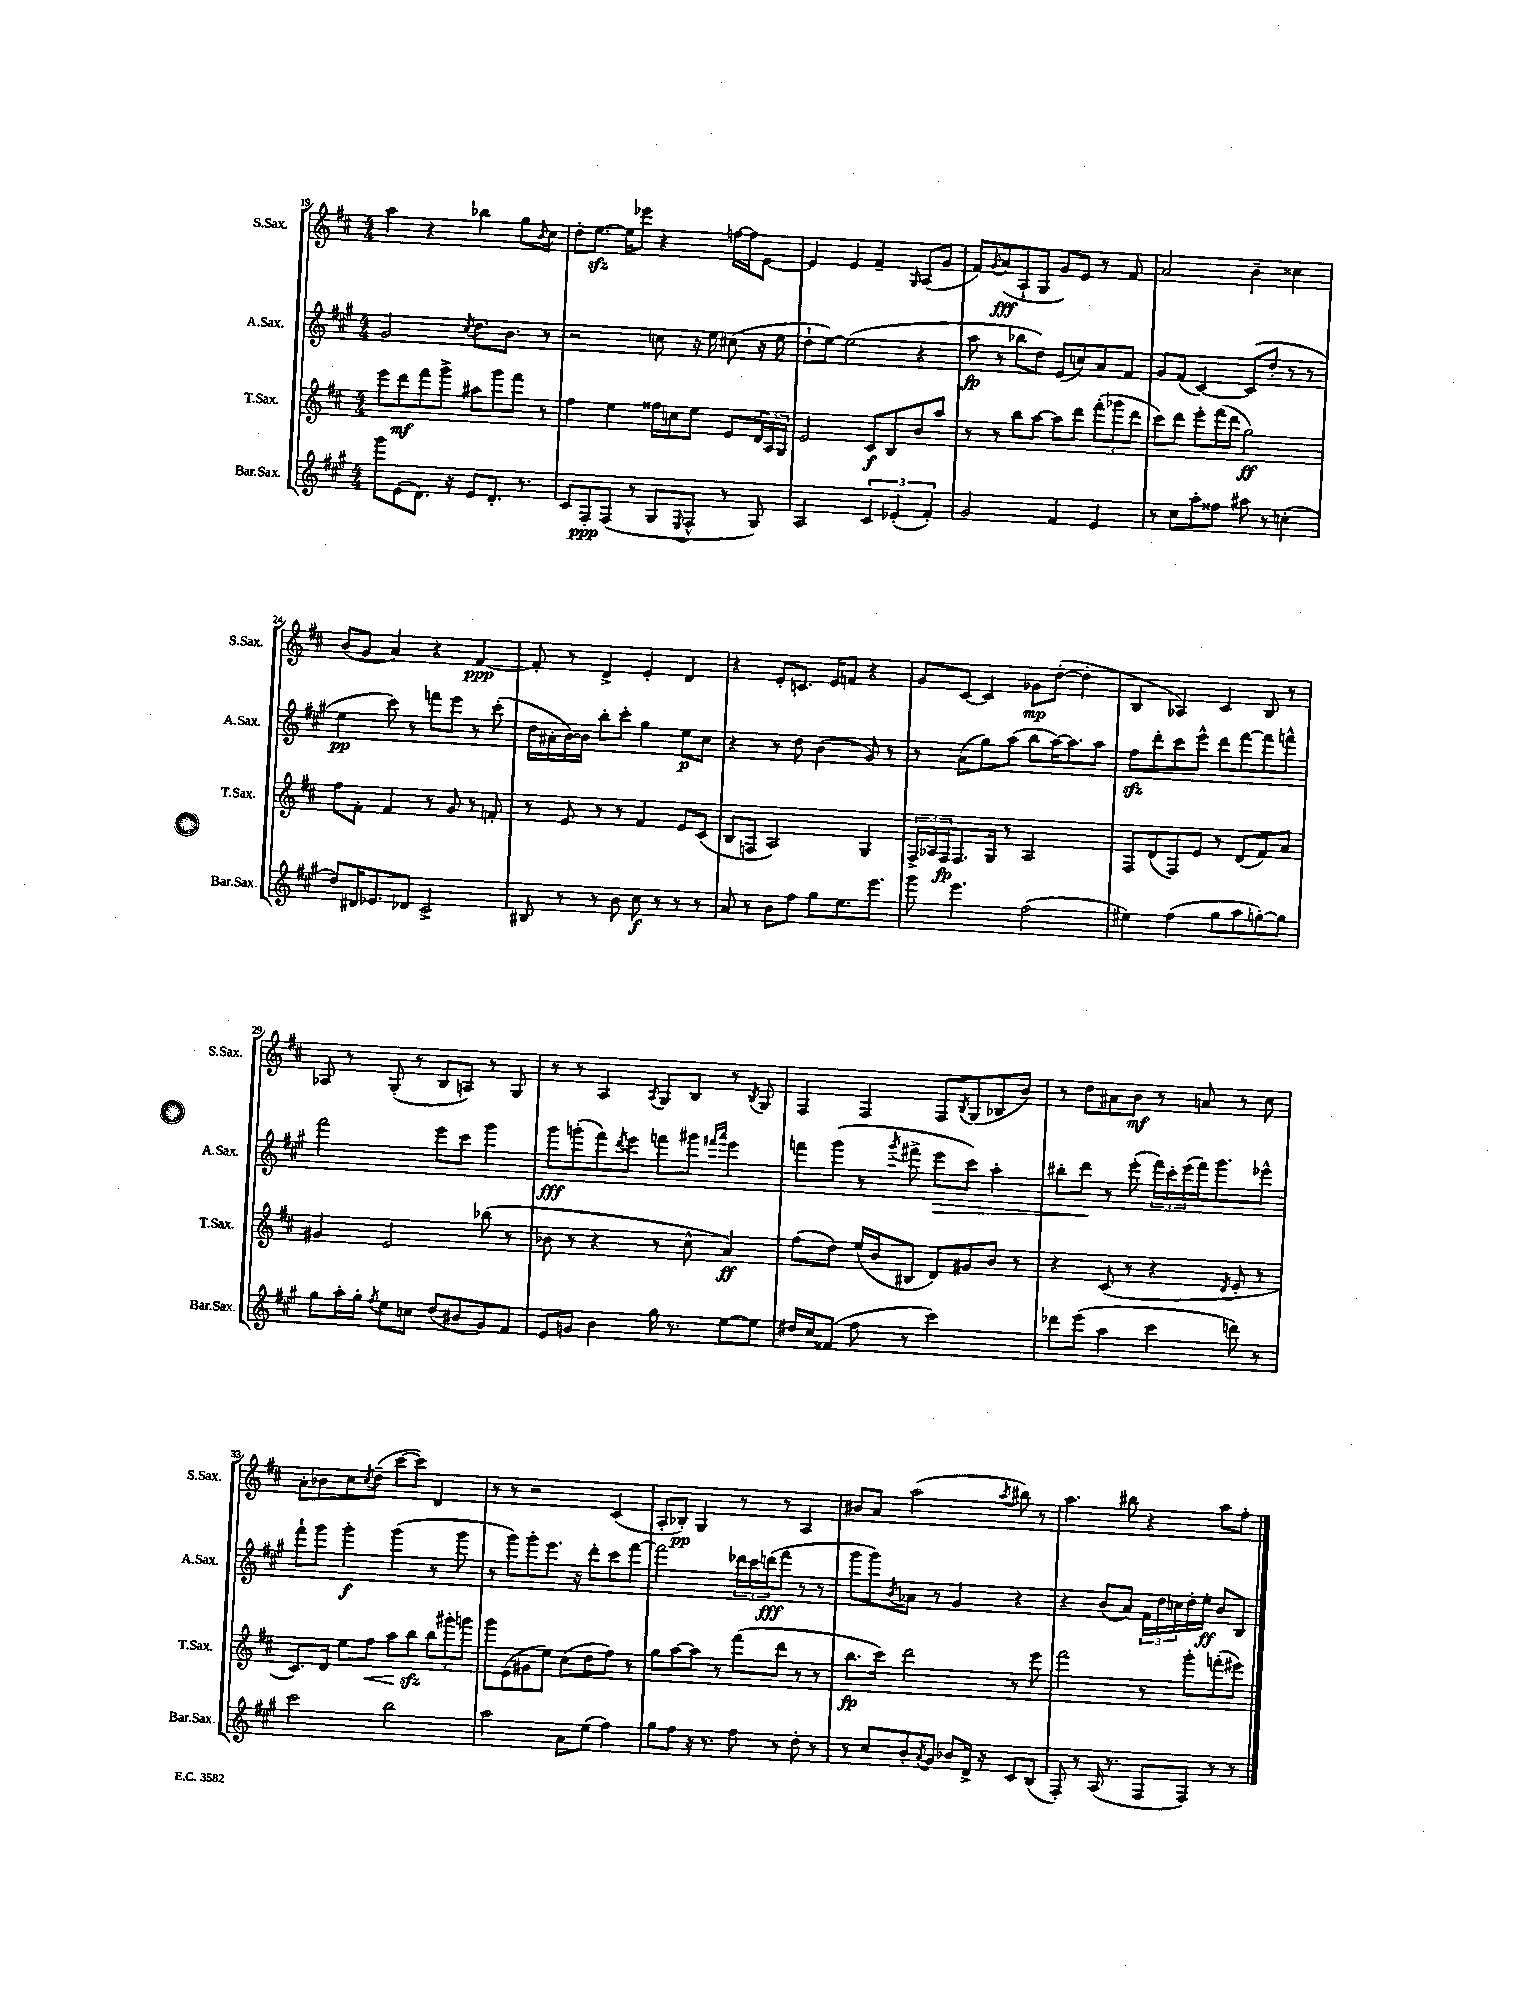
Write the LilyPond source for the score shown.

<<
\new StaffGroup <<
\new Staff = "s0" \with { instrumentName = "S.Sax." shortInstrumentName = "S.Sax." } {
    \clef treble \key d \major \numericTimeSignature \time 4/4
    a''4 r4 bes''4 g''8 \acciaccatura { b'8 } cis''8 |
    d''8-. e''8.~\sfz e''16 ees'''8 r4 f''16~ f''16 e'8~ |
    e'4 e'4 fis'4-- \grace { g16 } a8( g'8 |
    fis'8) \acciaccatura { g'8 } a'8\fff( a8-! g8 g'8) e'8 r8 fis'8 |
    a'2 b'4-- cisis''4 |
    b'8( g'8 a'4) r4 fis'4~\ppp |
    fis'8-. r8 d'4-> e'4-. d'4 |
    r4 e'8-. c'8. e'16 f'8 r4 |
    g'8 cis'8~ cis'4 ges'8\mp d''8~-.( d''4-. |
    b4 aes4) cis'4 b8 r8 |
    aes8 r8 g8-.( r8 b8 a8) r8 g8 |
    r8 r8 a4 \acciaccatura { a8 } g8 b8 r8 \acciaccatura { b8 } g8 |
    fis4 fis4 fis8 \acciaccatura { b8 } g8( bes8 b'8) |
    r8 d''8 ais'8 b'8\mf r8 a'8 r8 cis''8 |
    a'8-. bes'8 cis''8 \acciaccatura { cis''8 } d''8--( cis'''8~ cis'''8) d'4 |
    r8 r8 r2 cis'4( |
    a8-. bes8-.\pp) g4 r8 r8 a4 |
    bis'8 a'8 a''2( \acciaccatura { a''8 } bis''8) r8 |
    a''4. bis''8 r4 a''8 fis''8-. \bar "|." |
}
\new Staff = "s1" \with { instrumentName = "A.Sax." shortInstrumentName = "A.Sax." } {
    \clef treble \key a \major \numericTimeSignature \time 4/4
    gis'2 \acciaccatura { cis''8 } d''8. b'8. r8 |
    r2 c''8 r16 e''16 cis''8( r16 e''16 |
    d''8-! e''8~) e''2( r4 |
    a''8\fp r8 bes''8 d''8) e'8( c''8) a'8 fis'8 |
    gis'8 fis'8( cis'4~) cis'8( d''8-. r8 r8 |
    e''4\pp cis'''8) r8 f'''8 e'''8 r8 cis'''8-.( |
    d''16 ais'16-. b'16~) b'16 b''8-. cis'''8-. gis''4 e''8\p cis''8 |
    r4 r8 d''8 b'4( gis'8) r8 |
    r8 a'8( gis''8) a''8( b''8 a''16~) a''8. a''8 |
    fis''8\sfz d'''8-. cis'''8 e'''8-^ d'''8 fis'''8~ fis'''8 f'''8-^ |
    fis'''2 e'''8 cis'''8 gis'''4 |
    gis'''8\fff g'''8-.( fis'''8) \acciaccatura { d'''8 } e'''8 f'''8 gis'''8 \grace { fis'''16 a'''16 } e'''4 |
    f'''8 gis'''8( r8 \acciaccatura { gis'''8 } fis'''8-> e'''8\> cis'''8) a''4-. |
    bis''8-. d'''8\! r8 e'''8-.( \tuplet 3/2 { fis'''16) cis'''16-. e'''16( } fis'''16) gis'''8. ees'''8-^ |
    fis'''8-! gis'''8 gis'''4-.\f gis'''4( r8 gis'''8 |
    r8 gis'''8) gis'''8-. e'''8. r16 d'''8-. cis'''8 fis'''8~ |
    fis'''2 \tuplet 3/2 { des'''16 cis'''16 d'''16\fff( } fis'''8 r8 r8 |
    gis'''8 gis'''8) \acciaccatura { b'8 } aes'8 r8 gis'4 r4 |
    r4 b'8( a'8) \tuplet 3/2 { fis'16 d''16 c''16 } d''16-. e''16-.\ff b'8 b8 \bar "|." |
}
\new Staff = "s2" \with { instrumentName = "T.Sax." shortInstrumentName = "T.Sax." } {
    \clef treble \key d \major \numericTimeSignature \time 4/4
    e'''8 d'''8\mf fis'''8 g'''8-> ais''8 g'''8 fis'''8 r8 |
    fis''4 e''4 fisis''16 c''16 e''8 e'8 \tuplet 3/2 { d'16 a16 g16 } |
    e'2 cis'8\f b8 b'8 a''8 |
    r8 r8 b''8 a''8~ a''8 d'''8 \tuplet 3/2 { fis'''8-.( ges'''8 d'''8 } |
    cis'''8) d'''8 e'''8-. fis'''16( d'''16 g''2\ff) |
    fis''8 fis'8-. fis'4 r8 g'8 r8 f'8-. |
    r8 e'8 r8 r8 fis'4 e'8 cis'8( |
    b8 f8 a2) g4 |
    \tuplet 3/2 { fis16-> aes16 fis16\fp } fis8. g16 r8 aes2 |
    fis8 d'8( fis8) e'8 r8 d'8( fis'8) a'8 |
    gis'4 e'2 bes''8( r8 |
    bes'8 r8 r4 r8 cis''8-^ a'4\ff) |
    fis''8( d''8) e''16( b'16 bis8 d'8) gis'8 b'8 r8 |
    r4 cis'8( r8 r4 \acciaccatura { d'8 } e'8-. r8 |
    cis'8.) d'16 e''8 fis''8\< a''8 b''8\sfz\! \tuplet 3/2 { b''8 gis'''8-. g'''8 } |
    g'''8 e'8( gis'8 e''8) cis''8( d''8 fis''8) r8 |
    g''8 a''8~ a''8 r8 fis'''8( d'''8 r8 r8 |
    b''8.\fp cis'''16) d'''2 r8 e'''8 |
    fis'''2 r8 g'''8-. f'''8-.( eis'''8) \bar "|." |
}
\new Staff = "s3" \with { instrumentName = "Bar.Sax." shortInstrumentName = "Bar.Sax." } {
    \clef treble \key a \major \numericTimeSignature \time 4/4
    gis'''8 e'8( d'8.) r16 e'8 d'8.-. r8. |
    cis'8 fis8-.\ppp fis8( r8 gis8 \appoggiatura { e8 } fis8-^ r8 gis8) |
    a2 \tuplet 3/2 { cis'4 ees'4-.( fis'4-.) } |
    gis'2 fis'4 e'4 |
    r8 cis''8 a''8-. fisis''8 ais''8 r8 c''4-.( |
    d''8) dis'16 ees'8. des'8 cis'2-> |
    bis8 r8 r8 b'8 cis''8\f r8 r8 r8 |
    a'8 r8 b'8 fis''8 gis''8 e''8. e'''8. |
    gis'''8 e'''4. fis''2( |
    eis''4) fis''4( gis''8 a''8 g''8~-.) g''8 |
    gis''8 a''16-. gis''16-. \acciaccatura { fis''8 } e''8 c''8 d''8( bis'8 gis'8) fis'8 |
    e'8 g'8 b'4 gis''16 r8. e''8~ e''8 |
    dis''16 cis''16 fisis'8( fis''8 r8 cis'''2) |
    des'''8 e'''8( a''4 cis'''4 d'''8) r8 |
    cis'''2 b''2 |
    a''2 a'8 e''8( fis''4) |
    gis''8 fis''8 r16 r8. fis''8 r8 d''8-. r8 |
    r8 cis''8 b'8-. \acciaccatura { a'8 } gis'8 bes'8 d'16-> r16 cis'8 b8( |
    fis8-.) r8 a16( r8. fis8 fis8) r8 r8 \bar "|." |
}
>>
>>
\layout { \context { \Score currentBarNumber = #19 } }
